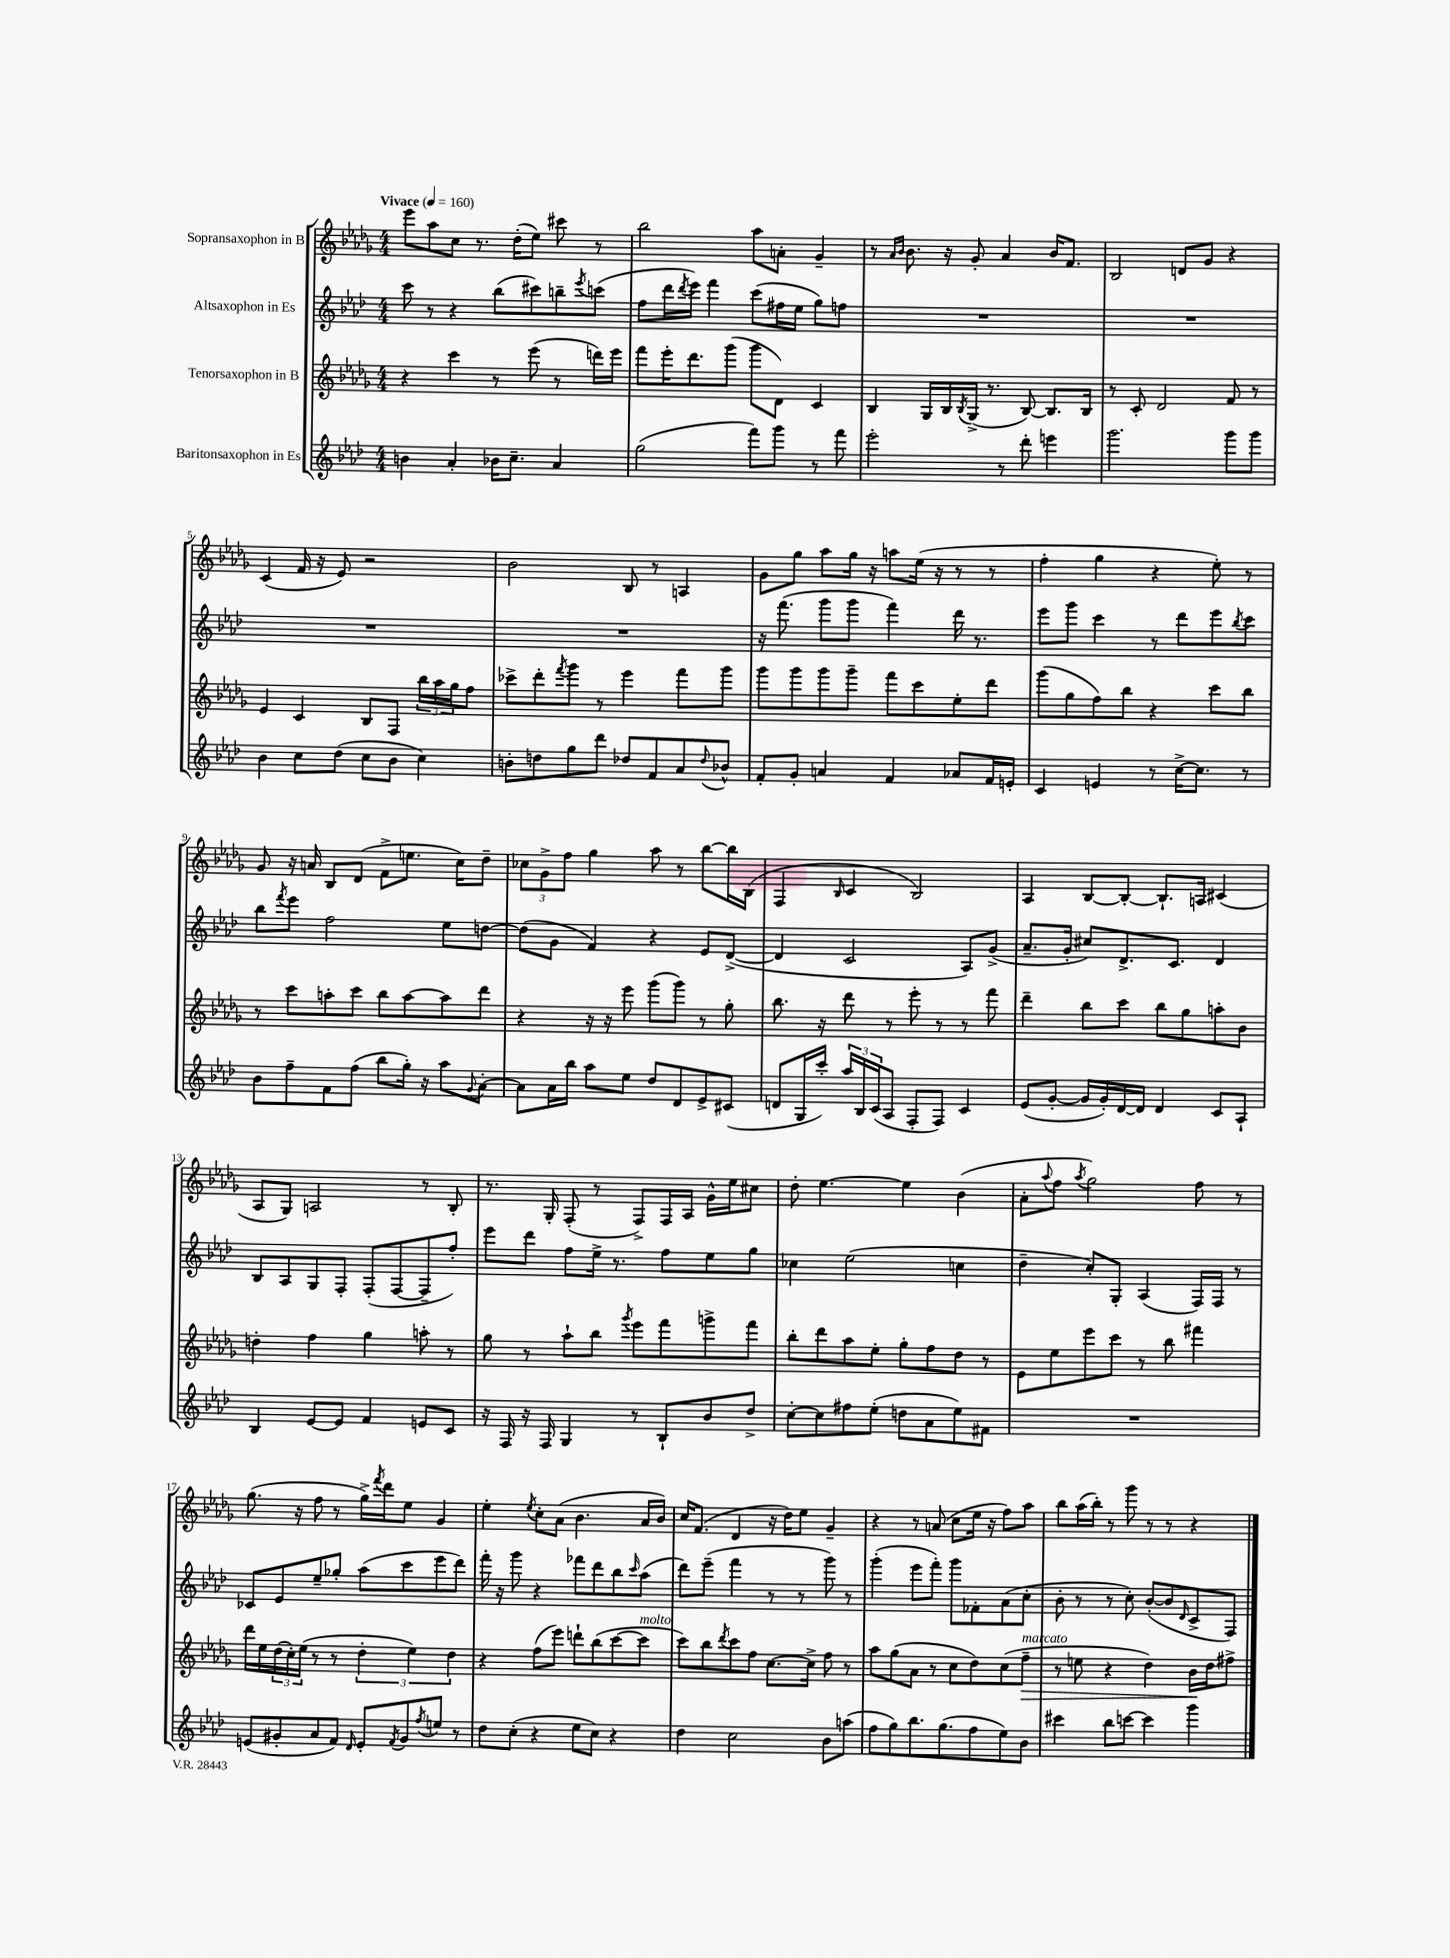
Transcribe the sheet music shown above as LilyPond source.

<<
\new StaffGroup <<
\new Staff = "s0" \with { instrumentName = "Sopransaxophon in B" } {
    \clef treble \key des \major \numericTimeSignature \time 4/4 \tempo "Vivace" 4 = 160
    ees'''8 aes''8 c''8 r8. des''16-.( ees''8) cis'''8 r8 |
    bes''2 aes''8 a'8-. ges'4-- |
    r8 \grace { aes'16 bes'16 } bes'8. r16 ges'8-. aes'4 bes'16 f'8. |
    bes2 d'8 ges'8 r4 |
    c'4( f'16 r16 ees'8) r2 |
    bes'2 bes8 r8 a4 |
    ges'8 ges''8 aes''8 ges''16 r16 a''8 ees''16( r16 r8 r8 |
    f''4-. ges''4 r4 ees''8-.) r8 |
    ges'8 r16 a'16 bes8 des'8( f'8-> e''8. c''16) des''8-- |
    \tuplet 3/2 { ces''8 ges'8-> f''8 } ges''4 aes''8 r8 bes''8~ bes''16 bes16( |
    f4 \grace { bes16 } c'4 bes2) |
    aes4 bes8~ bes8~-. bes8.-! a16 cis'4( |
    aes8 ges8) a2 r8 bes8-. |
    r8. ges16-. f8-.( r8 f8->) f16 aes16 ges'16-^ ees''16 cis''8 |
    des''8-. ees''4.~ ees''4 bes'4( |
    aes'8-. \appoggiatura { aes''8 } f''8 \acciaccatura { aes''8 } ges''2) f''8 r8 |
    ges''8.( r16 f''8 r8 ges''16->) \acciaccatura { f'''8 } des'''16 ees''8 ges'4 |
    ees''4-. \acciaccatura { ees''8 } c''8-. aes'8( bes'4. aes'16 bes'16) |
    c''16 f'8.( des'4 r16 des''16) ees''8 ges'4-- |
    r4 r8 a'8( c''8 ees''16 r16 f''8) aes''8 |
    bes''8 aes''16( bes''16-.) r8 ges'''8 r8 r8 r4 \bar "|." |
}
\new Staff = "s1" \with { instrumentName = "Altsaxophon in Es" } {
    \clef treble \key aes \major \numericTimeSignature \time 4/4
    c'''8 r8 r4 bes''8( cis'''8) b''8-- \acciaccatura { ees'''8 } c'''8( |
    f''8 des'''16 \acciaccatura { des'''8 } ees'''16) f'''4 c'''8( fis''16 ees''16 g''8) f''8 |
    R1 |
    R1 |
    R1 |
    R1 |
    r16 f'''8.( g'''8 g'''8 f'''4) des'''16 r8. |
    ees'''8 g'''8 c'''4 r8 des'''8 ees'''8 \acciaccatura { bes''8 } c'''8 |
    bes''8 \acciaccatura { f'''8 } ees'''8 f''2 ees''8 d''8~ |
    d''8( g'8 f'4) r4 ees'8 des'8~->( |
    des'4 c'2 aes8) g'8->( |
    aes'8.-- g'16-. cis''8) des'8.-> c'8. des'4 |
    bes8 aes8 g8 f8-. f8-.( f8~ f8-- f''8-.) |
    ees'''8 des'''8 f''8 ees''16-> r8. f''8 ees''8 g''8 |
    ces''4 ees''2( c''4 |
    des''4-- c''8-.) g8-. aes4( f16) f16 r8 |
    ces'8 ees'8 ees''8-- ges''8-. aes''8( c'''8 ees'''8 des'''8) |
    f'''16-. r16 g'''8 r4 fes'''8 des'''8 bes''8 \grace { c'''16 } aes''8( |
    des'''8) ees'''8--( f'''4 r8 r8 g'''8) r8 |
    g'''4-.( ees'''8 f'''8-.) g'''8 fes'8-. aes'8( c''8-. |
    bes'8-. r8 r8 c''8-.) bes'8~-.( bes'8 \grace { des'16 } c'8-> f8) \bar "|." |
}
\new Staff = "s2" \with { instrumentName = "Tenorsaxophon in B" } {
    \clef treble \key des \major \numericTimeSignature \time 4/4
    r4 c'''4 r8 ees'''8( r8 d'''16) ees'''16 |
    f'''8 ees'''16-. des'''8. ges'''8( ges'''8 des'8) c'4 |
    bes4 ges16 bes16 \acciaccatura { bes8 } ges16->( r8. bes8~) bes8. bes16 |
    r8 c'8-. des'2 f'8 r8 |
    ees'4 c'4 bes8 f8 \tuplet 3/2 { bes''16 aes''16 ges''16 } f''8 |
    ces'''8-> des'''8-. \acciaccatura { f'''8 } ges'''8 r8 ees'''4 f'''8 ges'''8 |
    ges'''8 ges'''8 ges'''8 ges'''8-- f'''8 c'''8 ees''8-. des'''8 |
    ges'''8( ges''8 f''8) bes''8 r4 c'''8 bes''8 |
    r8 c'''8 a''8-. c'''8 bes''8 a''8~ a''8 des'''8 |
    r4 r16 r16 ees'''8 ges'''8( ges'''8) r8 ges''8-. |
    bes''8. r16 des'''8 r8 ees'''8-. r8 r8 f'''8 |
    des'''4-- bes''8 c'''8 bes''8 ges''8 a''8-. bes'8 |
    d''4-. f''4 ges''4 a''8-. r8 |
    ges''8 r8 aes''8-! bes''8 \acciaccatura { ges'''8 } ees'''8 f'''8 g'''8-> f'''8 |
    bes''8-. des'''8 aes''8 ees''8-. ges''8-. f''8 des''8 r8 |
    ees'8 ees''8 ees'''8 c'''8 r8 bes''8 fis'''4 |
    des'''16 ees''16 \tuplet 3/2 { des''16( c''16-.) ees''16( } r8 r8 \tuplet 3/2 { des''4-. ees''4) des''4 } |
    r4 f''8( ees'''8) d'''8-! bes''8( c'''8~ c'''8^\markup { \italic "molto" } |
    c'''8) bes''8 \acciaccatura { des'''8 } c'''8 f''8 c''8.~ c''16-> f''8 r8 |
    aes''8 ges''8( aes'8 r8 c''8 des''8) c''8( f''8--\>^\markup { \italic "marcato" } |
    r8 e''8 r4 des''4) bes'16\! des''16 fis''8-> \bar "|." |
}
\new Staff = "s3" \with { instrumentName = "Baritonsaxophon in Es" } {
    \clef treble \key aes \major \numericTimeSignature \time 4/4
    b'4 aes'4-. bes'16 c''8.-- aes'4 |
    g''2( f'''8) g'''8 r8 f'''8 |
    ees'''2-. r8 des'''8-. e'''4 |
    g'''2. g'''8 g'''8 |
    bes'4 c''8 des''8( c''8 bes'8 c''4) |
    b'8-. d''8 g''8 des'''8 des''8 f'8 aes'8 \appoggiatura { des''8 } bes'8-^ |
    f'8-. g'8-. a'4 f'4 aes'8 f'16 e'16-. |
    c'4 e'4 r8 c''16~-> c''8. r8 |
    bes'8 f''8-- f'8 f''8( bes''8 g''16-.) r16 aes''8 \appoggiatura { g'8 } aes'8~-. |
    aes'8 aes'16 bes''16 aes''8 ees''8 des''8 des'8 ees'8-> cis'8( |
    d'8 g16 c'''16-.) \tuplet 3/2 { aes''16 bes16 c'16( } aes8 f8-. f8) c'4 |
    ees'8( g'8~-. g'16 g'16-.) des'16~ des'16 des'4 c'8 aes8-! |
    bes4 ees'8~ ees'8 f'4 e'8 c'8 |
    r16 f16 r16 f16 g4 r8 bes8-! bes'8 des''8-> |
    c''8~-. c''8 fis''8 ees''8-.( d''8 aes'8 ees''8) fis'8 |
    R1 |
    e'8( gis'8-. aes'8 f'8) \grace { des'16 } e'8-. \acciaccatura { f'8 } gis'8 \acciaccatura { f''8 } e''8 r8 |
    des''8 c''8-.( r4 ees''8 c''8) r4 |
    des''4 c''2 bes'8 a''8( |
    f''8 g''8) bes''8. g''8.( f''8 ees''8) bes'8 |
    cis'''4 bes''8 c'''8~ c'''4 g'''4 \bar "|." |
}
>>
>>
